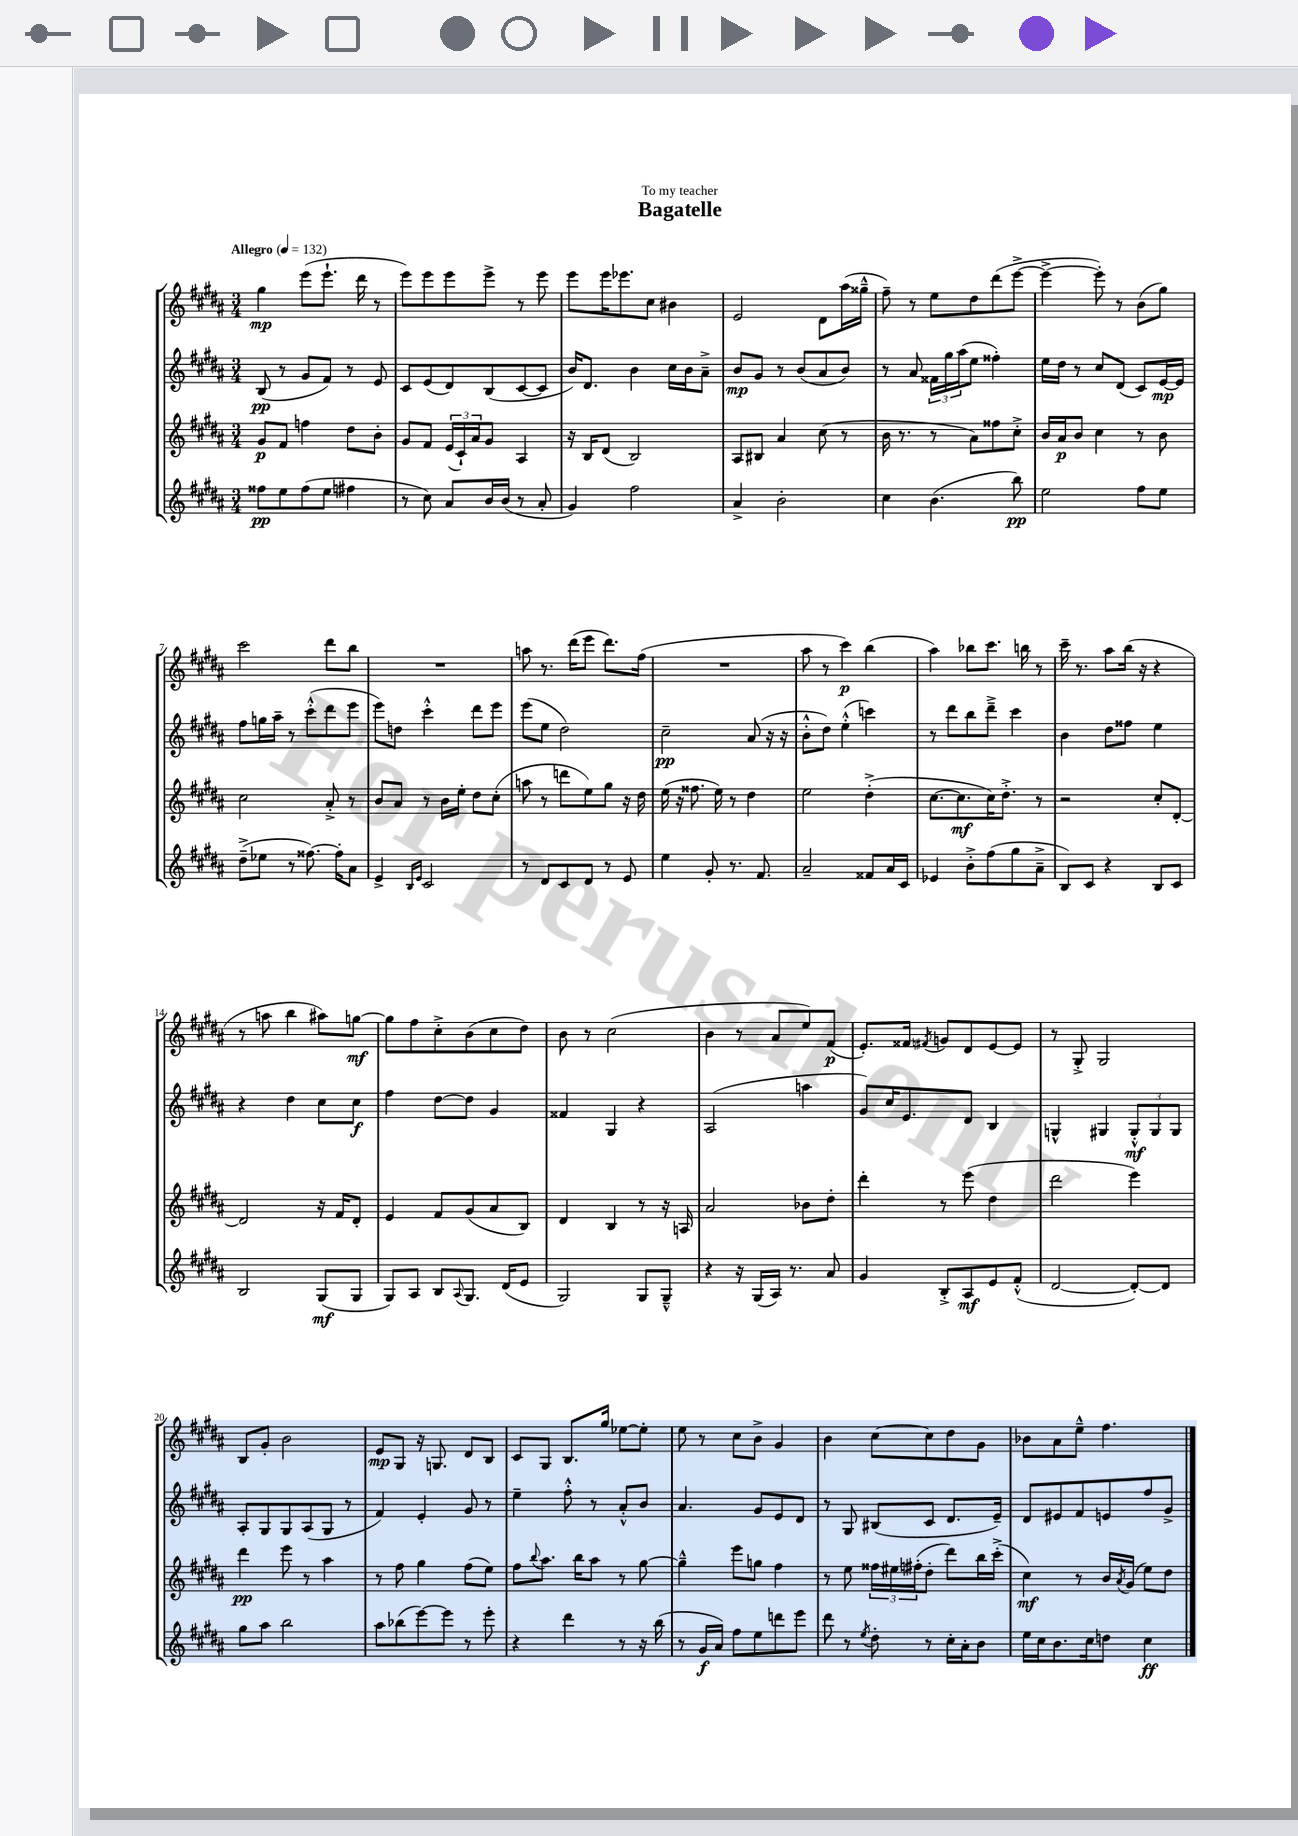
\header { title = "Bagatelle" dedication = "To my teacher" }
<<
\new StaffGroup <<
\new Staff = "s0" {
    \clef treble \key b \major \numericTimeSignature \time 3/4 \tempo "Allegro" 4 = 132
    gis''4\mp e'''8( e'''8.-! dis'''16 r8 |
    e'''8) e'''8 e'''8 e'''8-> r8 e'''8 |
    e'''8 e'''16 ees'''8. cis''8 bis'4 |
    e'2 dis'8 ais''16( gisis''16---^ |
    fis''8--) r8 e''8 dis''8 dis'''8( e'''8~-> |
    e'''4~-> e'''8-.) r8 b'8( gis''8) |
    cis'''2 dis'''8 b''8 |
    R2. |
    a''8 r8. dis'''16( e'''8 dis'''8.) fis''16( |
    R2. |
    ais''8 r8 cis'''4\p) b''4( |
    ais''4) bes''8 cis'''8. b''16 r8 |
    cis'''16-- r8. ais''8 b''16( r16 r4 |
    r8 a''8 b''4 ais''8) g''8~\mf |
    g''8 fis''8 cis''8-.-> b'8( cis''8 dis''8) |
    b'8 r8 cis''2( |
    b'4 r8 ais'8 e''8) fis'8\p( |
    e'8.-.) fisis'16 \acciaccatura { fis'8 } g'8 dis'8 e'8~ e'8 |
    r8 gis8-.-> gis2 |
    b8 gis'8-. b'2 |
    e'8\mp gis8 r16 g8. dis'8 b8 |
    cis'8 gis8 b8. gis''16 ees''8~ ees''8-. |
    e''8 r8 cis''8 b'8-> gis'4 |
    b'4 cis''8~ cis''8 dis''8 gis'8 |
    bes'8 ais'8 e''8---^ fis''4. \bar "|." |
}
\new Staff = "s1" {
    \clef treble \key b \major \numericTimeSignature \time 3/4
    b8\pp( r8 gis'8 fis'8) r8 e'8 |
    cis'8 e'8( dis'8) b8( cis'8~ cis'8 |
    b'16) dis'8. b'4 cis''16 b'16 ais'8---> |
    b'8\mp gis'8 r8 b'8( ais'8 b'8) |
    r8 ais'8 \tuplet 3/2 { fisis'16 gis''16 ais''16( } e''8 fisis''4-.) |
    e''16 dis''16 r8 cis''8 dis'8( cis'8) e'16~\mp e'16 |
    fis''8 g''16 ais''16-- r8 cis'''8-.-^( dis'''8 e'''8 |
    e'''8) d''8 cis'''4-.-^ dis'''8 e'''8 |
    e'''8( e''8 dis''2) |
    cis''2--\pp ais'8( r16 r16 |
    b'8-.-^ dis''8) e''4-.-^( c'''4) |
    r8 dis'''8 b''8 dis'''8---> cis'''4 |
    b'4 dis''8 fisis''8 e''4 |
    r4 dis''4 cis''8 cis''8\f |
    fis''4 dis''8~ dis''8 gis'4 |
    fisis'4 gis4 r4 |
    ais2( a''4 |
    gis'8) cis''16 e'8. dis'8 b4 |
    g4-^ gis4 \tuplet 3/2 { gis8-.-^\mf gis8 gis8 } |
    ais8-. gis8 gis8 ais8( gis8 r8 |
    fis'4) e'4-. gis'8 r8 |
    e''4-- fis''8-.-^ r8 ais'8-.-^ b'8 |
    ais'4. gis'8 e'8 dis'8 |
    r8 gis8 bis8( cis'8 dis'8. e'16--) |
    dis'8 eis'8 fis'8 e'8 fis''8 gis'8-> \bar "|." |
}
\new Staff = "s2" {
    \clef treble \key b \major \numericTimeSignature \time 3/4
    gis'8\p fis'8 f''4 dis''8 b'8-. |
    gis'8 fis'8 \tuplet 3/2 { e'16( cis'16-!) ais'16 } gis'8 ais4 |
    r16 b16 dis'8( b2) |
    ais8 bis8 ais'4 cis''8( r8 |
    b'16 r8. r8 ais'8) fisis''8 cis''8-.-> |
    b'16 ais'16\p b'8 cis''4 r8 b'8 |
    cis''2 ais'8-.-> r8 |
    b'8 ais'8 r8 b'16 e''16-. dis''8 cis''8-.( |
    a''8 r8 d'''8 e''8) gis''8 r16 dis''16 |
    e''16( r16 fisis''8. e''16) r8 dis''4 |
    e''2 dis''4-.->( |
    cis''8.~ cis''8.\mf cis''16) dis''8.-.-> r8 |
    r2 cis''8-. dis'8~-. |
    dis'2 r16 fis'16 dis'8-. |
    e'4 fis'8 gis'8( ais'8 b8) |
    dis'4 b4 r8 r16 a16 |
    ais'2 bes'8 dis''8-. |
    dis'''4-. r8 e'''8( dis''4 |
    dis'''2 e'''4) |
    dis'''4\pp e'''8 r8 ais''4 |
    r8 fis''8 gis''4 fis''8( e''8) |
    fis''8 \appoggiatura { b''8 } ais''8. b''16 ais''8 r8 gis''8~ |
    gis''4---^ e'''8 g''8 fis''4 |
    r8 e''8 \tuplet 3/2 { fisis''16 eis''16 fis''16-.( } dis''8-. dis'''8) b''16 cis'''16-.->( |
    cis''4\mf) r8 b'16 \acciaccatura { ais'8 } gis'16( e''8) dis''8 \bar "|." |
}
\new Staff = "s3" {
    \clef treble \key b \major \numericTimeSignature \time 3/4
    fisis''8\pp e''8 fisis''8( e''8 fis''4 |
    r8 cis''8) ais'8 b'16 b'16( r8 ais'8-. |
    gis'4) fis''2 |
    ais'4-> b'2-. |
    cis''4 b'4.( b''8\pp) |
    e''2 fis''8 e''8 |
    dis''8--->( ees''8 r8 fisis''8.~) fisis''16-. ais'8 |
    e'4-> \grace { b16 e'16 } cis'2 |
    r8 dis'8 cis'8 dis'8 r8 e'8 |
    e''4 gis'8-. r8. fis'8. |
    ais'2-- fisis'8 ais'16 cis'16 |
    ees'4 b'8-.-> fis''8( gis''8 ais'8---> |
    b8) cis'8 r4 b8 cis'8 |
    b2 gis8\mf( gis8 |
    gis8) ais8 b8 \appoggiatura { ais8 } gis8. dis'16( e'8 |
    gis2) gis8 gis8---^ |
    r4 r16 gis16( ais16) r8. ais'8 |
    gis'4 b8-.-> ais8\mf e'8 fis'8-.-^( |
    dis'2~ dis'8~-.) dis'8 |
    gis''8 ais''8 b''2 |
    ais''8 bes''8( e'''8~) e'''8 r8 e'''8-. |
    r4 dis'''4 r8 r16 b''16( |
    r8 gis'16\f ais'16) fis''8 e''8 d'''8 e'''8 |
    dis'''8 r8 \acciaccatura { e''8 } dis''8-. r8 cis''16-. ais'16-. b'8 |
    e''16 cis''16 b'8. cis''16 d''8 cis''4\ff \bar "|." |
}
>>
>>
